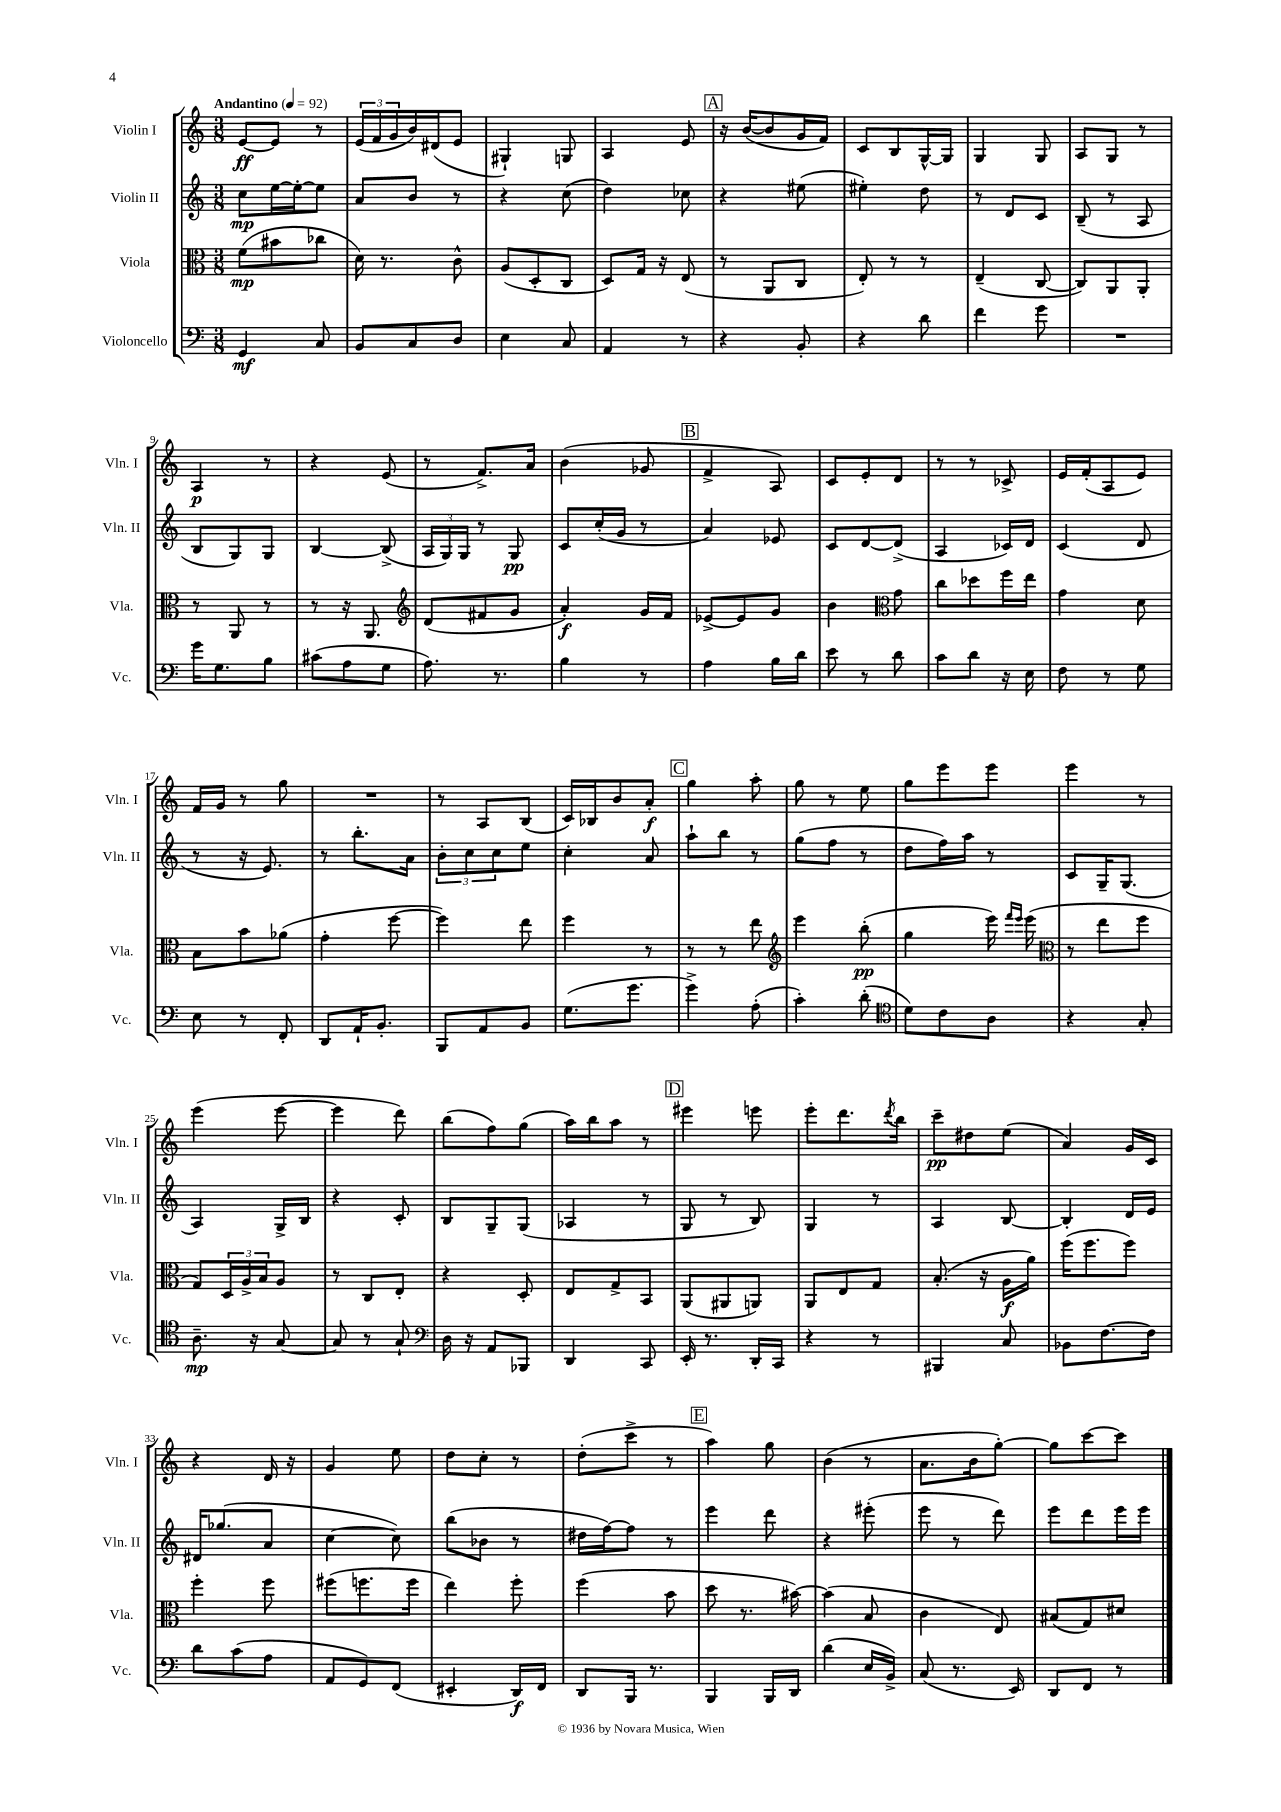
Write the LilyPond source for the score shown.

<<
\new StaffGroup <<
\new Staff = "s0" \with { instrumentName = "Violin I" shortInstrumentName = "Vln. I" } {
    \clef treble \key c \major \numericTimeSignature \time 3/8 \tempo "Andantino" 4 = 92
    e'8~\ff e'8 r8 |
    \tuplet 3/2 { e'16( f'16 g'16 } b'16) dis'16( e'8 |
    gis4-!) g8 |
    a4 e'8 |
    \mark \markup { \box "A" } r16 b'16~( b'8 g'16 f'16) |
    c'8 b8 g16~-^ g16 |
    g4 g8 |
    a8 g8 r8 |
    a4\p r8 |
    r4 e'8( |
    r8 f'8.->) a'16 |
    b'4( ges'8 |
    \mark \markup { \box "B" } f'4-> a8) |
    c'8 e'8-. d'8 |
    r8 r8 ces'8-> |
    e'16 f'16-.( a8 e'8) |
    f'16 g'16 r8 g''8 |
    R4. |
    r8 a8 b8( |
    c'16) bes16 b'8 a'8-.\f |
    \mark \markup { \box "C" } g''4 a''8-. |
    g''8 r8 e''8 |
    g''8 e'''8 e'''8 |
    e'''4 r8 |
    e'''4( e'''8~ |
    e'''4 d'''8) |
    b''8( f''8) g''8( |
    a''16) b''16 a''8 r8 |
    \mark \markup { \box "D" } eis'''4 e'''8 |
    e'''8-. d'''8. \acciaccatura { d'''8 } b''16 |
    c'''8--\pp dis''8 e''8( |
    a'4) g'16 c'16 |
    r4 d'16 r16 |
    g'4 e''8 |
    d''8 c''8-. r8 |
    d''8-.( c'''8-> r8 |
    \mark \markup { \box "E" } a''4) g''8 |
    b'4( r8 |
    a'8. b'16 g''8~-.) |
    g''8 c'''8~ c'''8 \bar "|." |
}
\new Staff = "s1" \with { instrumentName = "Violin II" shortInstrumentName = "Vln. II" } {
    \clef treble \key c \major \numericTimeSignature \time 3/8
    c''8\mp e''16~ e''16~-. e''8 |
    a'8 b'8 r8 |
    r4 c''8( |
    d''4) ces''8 |
    \mark \markup { \box "A" } r4 eis''8( |
    eis''4-.) d''8 |
    r8 d'8 c'8 |
    b8--( r8 a8 |
    b8 g8) g8 |
    b4~ b8->( |
    \tuplet 3/2 { a16 g16) g16 } r8 g8\pp |
    c'8 c''16-.( g'16 r8 |
    \mark \markup { \box "B" } a'4) ees'8 |
    c'8 d'8~ d'8->( |
    a4 ces'16) d'16 |
    c'4( d'8 |
    r8 r16 e'8.) |
    r8 b''8.-. a'16 |
    \tuplet 3/2 { b'8-. c''8 c''8 } e''8 |
    c''4-. a'8 |
    \mark \markup { \box "C" } a''8-! b''8 r8 |
    g''8( f''8 r8 |
    d''8 f''16) a''16 r8 |
    c'8 g16-- g8.( |
    a4) g16-> b16 |
    r4 c'8-. |
    b8 g8-- g8( |
    aes4 r8 |
    \mark \markup { \box "D" } g8 r8 b8) |
    g4 r8 |
    a4 b8~ |
    b4-. d'16 e'16 |
    dis'16 ges''8.( a'8 |
    c''4~ c''8) |
    b''8( bes'8 r8 |
    dis''16 f''16~) f''8 r8 |
    \mark \markup { \box "E" } e'''4 d'''8 |
    r4 eis'''8-.( |
    e'''8 r8 d'''8) |
    e'''8 d'''8 e'''16 e'''16 \bar "|." |
}
\new Staff = "s2" \with { instrumentName = "Viola" shortInstrumentName = "Vla." } {
    \clef alto \key c \major \numericTimeSignature \time 3/8
    f'8\mp( bis'8 ces''8 |
    d'16) r8. c'8-^ |
    a8( d8-. c8 |
    d8) g16 r16 e8( |
    \mark \markup { \box "A" } r8 a,8 c8 |
    e8-.) r8 r8 |
    e4--( c8~ |
    c8) a,8 a,8-. |
    r8 a,8 r8 |
    r8 r16 a,8. |
    \clef treble d'8( fis'8 g'8 |
    a'4-.\f) g'16 f'16 |
    \mark \markup { \box "B" } ees'8~-> ees'8 g'8 |
    b'4 \clef alto g'8 |
    c''8 des''8 f''16 e''16 |
    g'4 d'8 |
    b8 b'8 aes'8( |
    g'4-. f''8~ |
    f''4) e''8 |
    f''4 r8 |
    \mark \markup { \box "C" } r8 r8 e''8 |
    \clef treble e'''4 b''8-.\pp( |
    g''4 e'''16) \grace { f'''16 e'''16 } e'''16( |
    \clef alto r8 e''8 f''8 |
    g8) \tuplet 3/2 { d16 a16-> b16 } a8 |
    r8 c8 e8-. |
    r4 d8-. |
    e8 g8-> b,8 |
    \mark \markup { \box "D" } a,8( ais,8 a,8) |
    a,8 e8 g8 |
    b8.-.( r16 a16\f a'16) |
    f''16( f''8. f''8) |
    f''4-. f''8 |
    fis''8( f''8. f''16 |
    e''4) f''8-. |
    f''4( b'8 |
    \mark \markup { \box "E" } d''8 r8. bis'16~) |
    bis'4( b8 |
    c'4 e8) |
    bis8( g8) dis'8 \bar "|." |
}
\new Staff = "s3" \with { instrumentName = "Violoncello" shortInstrumentName = "Vc." } {
    \clef bass \key c \major \numericTimeSignature \time 3/8
    g,4\mf c8 |
    b,8 c8 d8 |
    e4 c8 |
    a,4 r8 |
    \mark \markup { \box "A" } r4 b,8-. |
    r4 d'8 |
    f'4 g'8 |
    R4. |
    g'16 g8. b8 |
    cis'8( a8 g8 |
    a8.) r8. |
    b4 r8 |
    \mark \markup { \box "B" } a4 b16 d'16 |
    e'8 r8 d'8 |
    c'8 d'8 r16 e16 |
    f8 r8 g8 |
    e8 r8 f,8-. |
    d,8 a,16-! b,8.-. |
    b,,8 a,8 b,8 |
    g8.( g'8. |
    \mark \markup { \box "C" } g'4->) a8-.( |
    c'4-.) d'8-.( |
    \clef tenor d'8) c'8 a8 |
    r4 g8-. |
    a8.--\mp r16 g8~ |
    g8 r8 g8-! |
    \clef bass d16 r16 a,8 bes,,8 |
    d,4 c,8 |
    \mark \markup { \box "D" } e,16-. r8. d,16-. c,16 |
    r4 r8 |
    bis,,4 c8 |
    bes,8 f8.~ f16 |
    d'8 c'8( a8 |
    a,8 g,8) f,8( |
    eis,4-. d,16\f) f,16 |
    d,8 b,,16 r8. |
    \mark \markup { \box "E" } b,,4 b,,16 d,16 |
    d'4( e16 b,16->) |
    c8( r8. e,16) |
    d,8 f,8 r8 \bar "|." |
}
>>
>>
